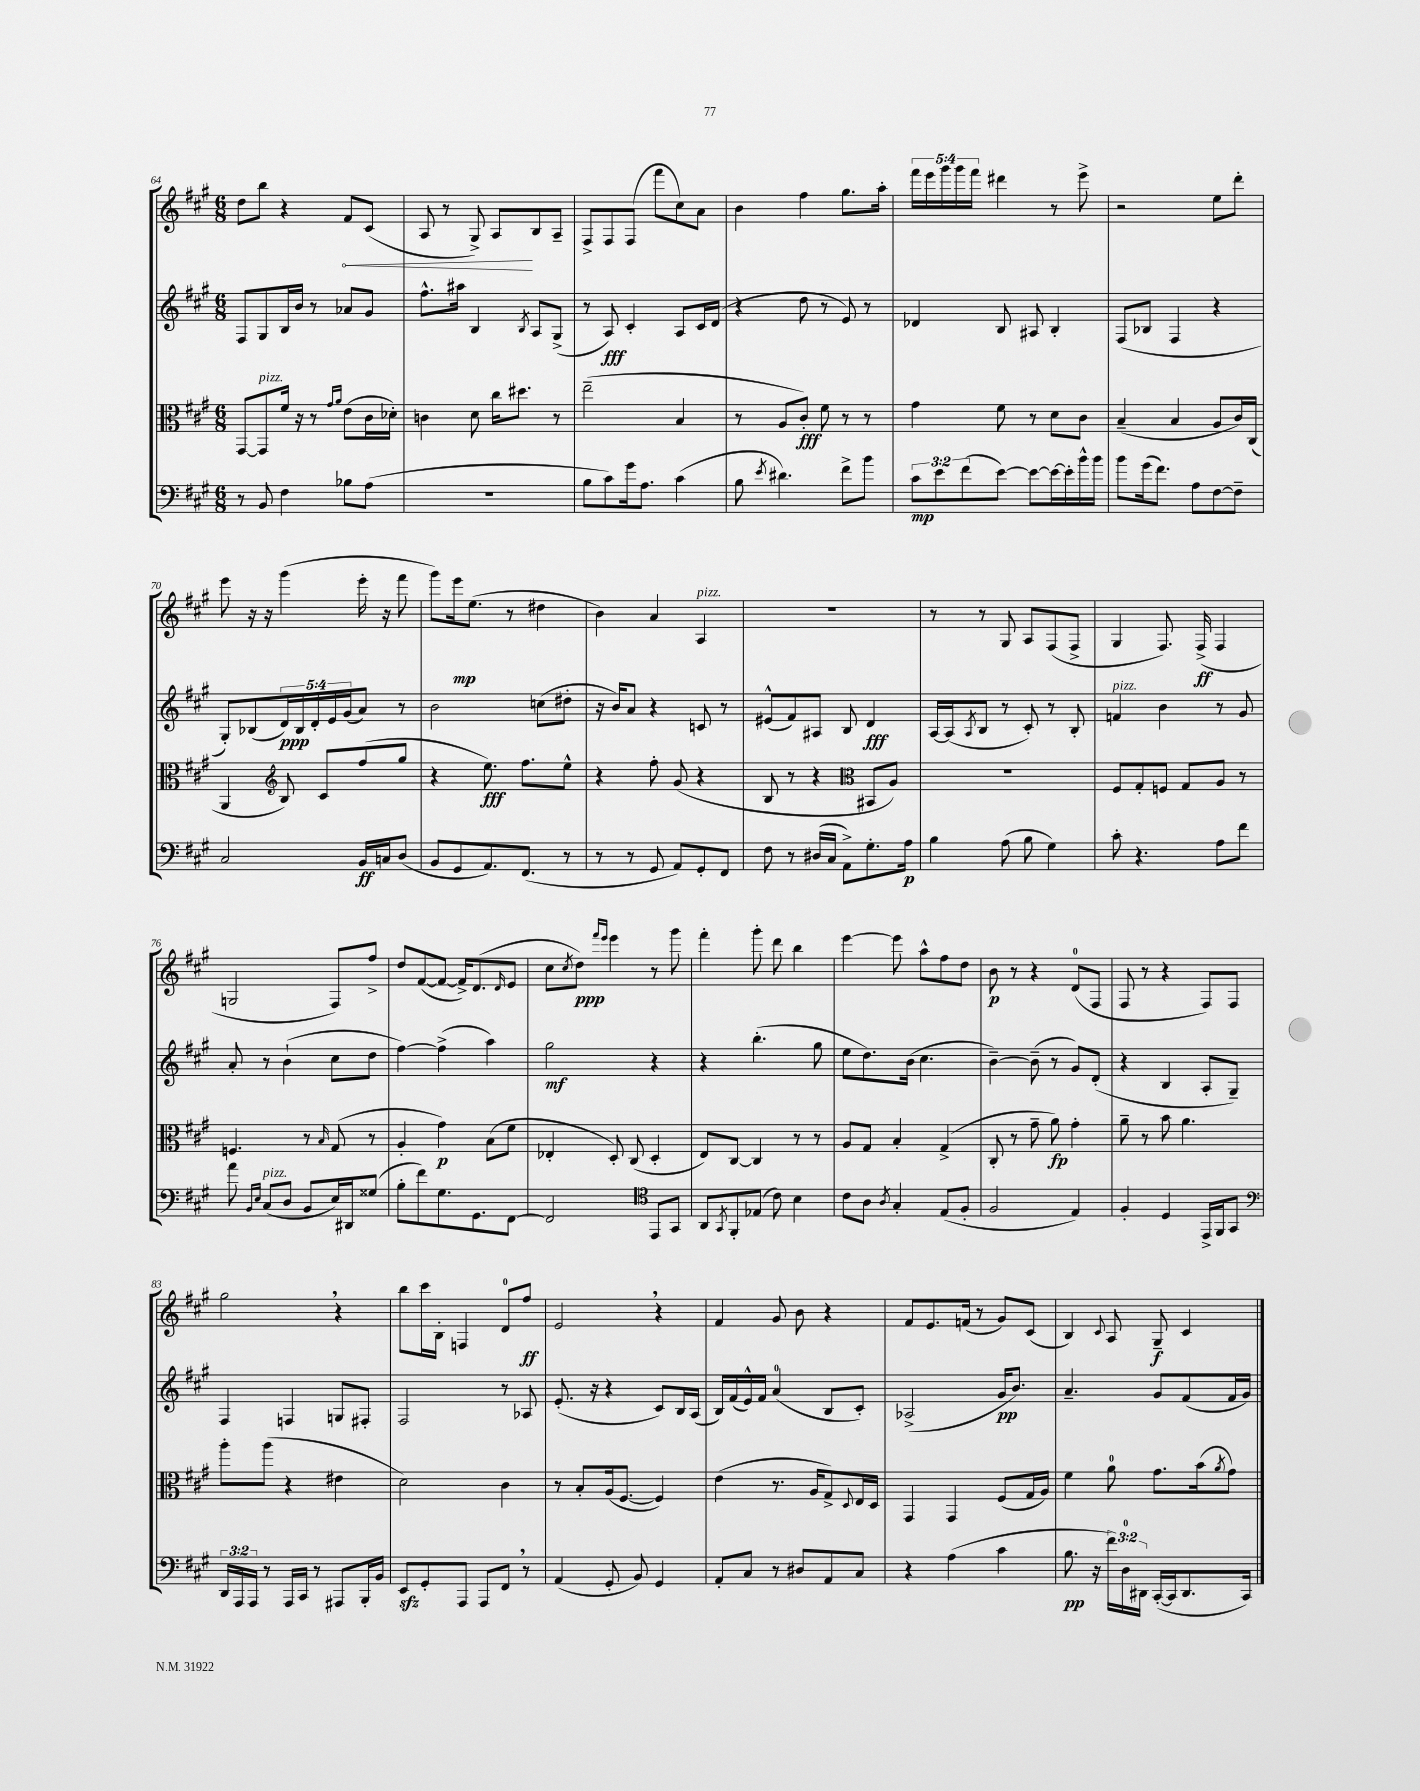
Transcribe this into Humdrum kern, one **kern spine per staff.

**kern	**kern	**kern	**kern
*staff4	*staff3	*staff2	*staff1
*clefF4	*clefC3	*clefG2	*clefG2
*k[f#c#g#]	*k[f#c#g#]	*k[f#c#g#]	*k[f#c#g#]
*M6/8	*M6/8	*M6/8	*M6/8
8r	[8GG#	8F#	8dd
8BB	8GG#]	8G#	8bb
4F#	16f#	16B	4r
.	16r	16b	.
.	8r	8r	.
.	16qqg#	.	.
.	16qqa	.	.
8B-	(8e	8a-	8f#
(8A	16c#	8g#	(8c#
.	16d-')	.	.
=	=	=	=
2.r	4c	8.ff#^^	8A
.	.	.	8r
.	.	16aa#	.
.	8d	4B	8G#^)
.	16cc#	.	8A
.	8.dd#	.	.
.	.	8qB	.
.	.	8A	8B
.	8r	(8G#^	8A~
=	=	=	=
8B	(2ee~	8r	8F#^
8c#)	.	8A)	8F#
16g#	.	4c#'	(8F#
8.A	.	.	.
.	.	.	8fff#
(4c#	4B	8A	8cc#)
.	.	16c#	8a
.	.	(16d	.
=	=	=	=
8B	8r	4r	4b
8qe	.	.	.
4.d#)	8A	.	.
.	8c#')	8dd	4ff#
.	8f#	8r	.
8f#^	8r	8e)	8.gg#
8b	8r	8r	.
.	.	.	16aa'
=	=	=	=
12c#	4g#	4d-	20fff#
.	.	.	20eee
12e	.	.	.
.	.	.	20ggg#
.	.	.	20ggg#
(12f#	.	.	.
.	.	.	20fff#
[8e)	8f#	8B	4ddd#
8e_	8r	8A#	.
16e_	8d	4B'	8r
16e']	.	.	.
16b^^	8c#	.	8eee^
16b	.	.	.
=	=	=	=
8b	(4B~	(8F#	2r
(16g#	.	8B-	.
8.f#)	.	.	.
.	4B	4F#	.
8A	.	.	.
[8F#	8A	4r	8ee
8F#~]	16c#)	.	8ddd'
.	(16C#	.	.
=	=	=	=
2C#	4AA	8G#')	8eee
.	.	(8B-	16r
.	.	.	16r
*	*clefG2	*	*
.	8B)	20d)	(4ggg#
.	.	20B-	.
.	.	20d'	.
.	8c#	.	.
.	.	20e	.
.	.	(20g#	.
16BB	(8ff#	8a)	16eee'
16C	.	.	16r
(8D	8gg#	8r	8fff#
=	=	=	=
8BB	4r	2b	8ggg#)
8GG#	.	.	16eee
.	.	.	(8.ee
8.AA)	8.ee)	.	.
.	.	.	8r
(8.FF#	8.ff#	.	.
.	.	(8cc	4dd#
8r	8ee^^	8dd#'	.
=	=	=	=
8r	4r	16r	4b)
.	.	16b)	.
8r	.	8a	.
8GG#	8ff#'	4r	4a
8AA)	(8g#	.	.
8GG#'	4r	8c	4A
8FF#	.	8r	.
=	=	=	=
8F#	8B	(8e#^^	2.r
8r	8r	8f#)	.
(16D#	4r	8A#	.
16C#	.	.	.
8AA^)	.	8B	.
*	*clefC3	*	*
8.G#'	8BB#	4d	.
.	8A)	.	.
16A	.	.	.
=	=	=	=
4B	2.r	[16A	8r
.	.	(16A]	.
.	.	8qA	.
.	.	8B	8r
(8A	.	8r	8G#
8B	.	8c#')	8A
4G#)	.	8r	(8F#
.	.	8B'	8F#^
=	=	=	=
8c#'	8F#	4f	4G#
4.r	8G#'	.	.
.	8F	4b	8.F#)
.	8G#	.	.
.	.	.	(16F#^
8A	8A	8r	4F#
8f#	8r	8g#	.
=	=	=	=
8a	4.F	8a'	2G
16qqBB	.	.	.
16qqE	.	.	.
(8C#	.	8r	.
8D	.	(4b`	.
8BB	8r	.	.
.	16qqB	.	.
16E)	(8G#	8cc#	8F#)
16DD#	.	.	.
(8G##	8r	8dd	8ff#^
=	=	=	=
8B'	4A'	[4ff#)	8dd
8f#)	.	.	([8f#
8.G#	4g#)	(4ff#^]	8f#_
.	.	.	16f#^])
8.GG#	.	.	(8.d
.	(8B	4aa)	.
.	.	.	16qqd
[8FF#	8f#	.	8e
=	=	=	=
2FF#]	4E-'	2gg#	8cc#
.	.	.	8qcc#
.	.	.	8dd)
.	.	.	16qqfff#
.	.	.	16qqeee
.	8D')	.	4eee
.	(8C#	.	.
*clefC4	*	*	*
8EE	4D'	4r	8r
8GG#	.	.	8ggg#
=	=	=	=
8AA	8E)	4r	4fff#'
8qGG#	.	.	.
8FF#'	[8C#	.	.
(8E-	4C#]	(4.bb'	8ggg#'
8c#)	.	.	8ddd
4B	8r	.	4bb
.	8r	8gg#	.
=	=	=	=
8c#	8A	8ee	[4eee
8A	8G#	8.dd)	.
8qA	.	.	.
4G#'	4B'	.	8eee]
.	.	(16b	.
.	.	4.cc#	8aa^^
(8E	(4G#^	.	8ff#
8F#'	.	.	8dd
=	=	=	=
2F#	8C#'	[4b~)	8b
.	8r	.	8r
.	8g#~	(8b~]	4r
.	8a)	8r	.
4E)	4g#'	8g#)	(8d
.	.	(8d'	8F#
=	=	=	=
4F#'	8a~	4r	8F#
.	8r	.	8r
4D	8b	4B	4r
.	4.a	.	.
16EE^	.	8A'	8F#)
16FF#	.	.	.
8GG#	.	8G#~)	8F#
=	=	=	=
*clefF4	*	*	*
24DD	8aa'	4F#	2gg#
24AAA	.	.	.
24AAA	.	.	.
8r	(8aa	.	.
16AAA	4r	4F	.
16CC#	.	.	.
8r	.	.	.
8AAA#	4e#	8G	4r
16BBB'	.	8F#'	.
16BB	.	.	.
=	=	=	=
8EE	2d)	2F#	8bb
8GG#'	.	.	16ccc#
.	.	.	16B'
8AAA	.	.	4F
8AAA	.	.	.
8FF#	4c#	8r	8d
8r	.	8A-	8ff#
=	=	=	=
(4AA	8r	(8.e'	2e
.	8B'	.	.
.	.	16r	.
8GG#'	(16A	4r	.
.	[8.F#	.	.
8BB)	.	.	.
4GG#	4F#])	8c#)	4r
.	.	16B	.
.	.	(16A	.
=	=	=	=
8AA'	(4e	16B)	4f#
.	.	(16f#	.
8C#	.	16e^^)	.
.	.	16f#	.
8r	8.r	(4a	8g#
8D#	.	.	8b
.	16A	.	.
8AA	8G#^)	8B	4r
.	8qqD	.	.
8C#	16E	8c#')	.
.	16D	.	.
=	=	=	=
4r	4GG#	(2A-^	8f#
.	.	.	8.e
(4A	4GG#	.	.
.	.	.	(16f
.	.	.	8r
4c#	(8F#	16g#	8g#)
.	.	8.b)	.
.	16G#	.	(8c#
.	16A)	.	.
=	=	=	=
8.B	4f#	4.a~	4B)
16r	.	.	.
.	.	.	8qqc#
24f#)	8a	.	8A
24D	.	.	.
24DD#	.	.	.
([16CC#'	8.g#	8g#	8G#~
16CC#]	.	.	.
8.DD#	.	(8f#	4c#
.	(16b	.	.
.	8qa	.	.
.	8g#)	16f#	.
16CC#)	.	16g#)	.
==	==	==	==
*-	*-	*-	*-
